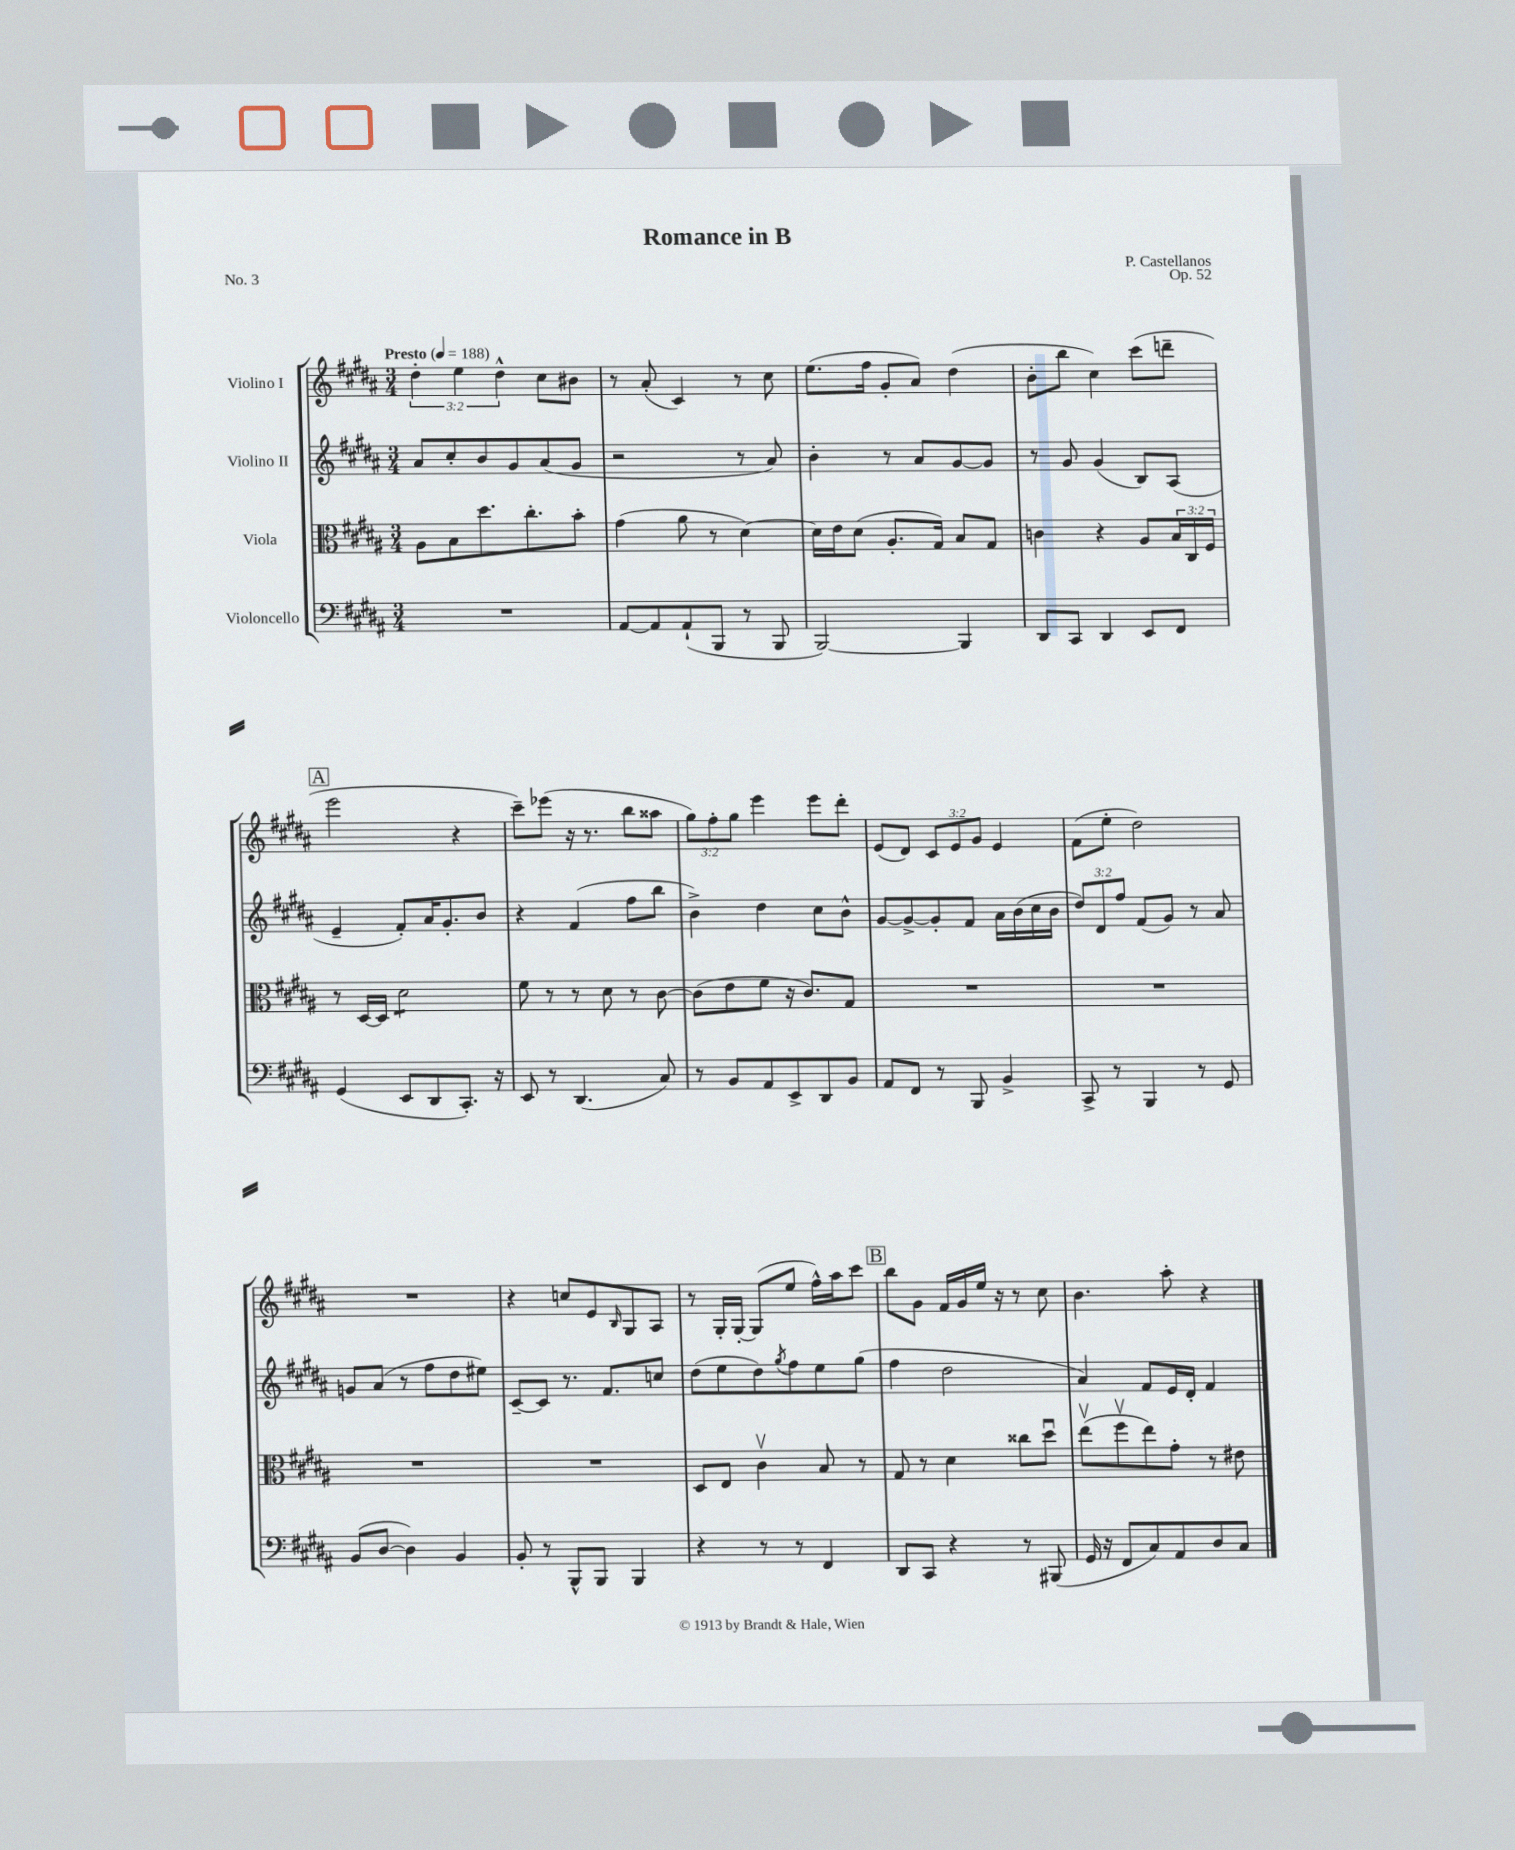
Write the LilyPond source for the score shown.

\header { title = "Romance in B" composer = "P. Castellanos" opus = "Op. 52" piece = "No. 3" }
<<
\new StaffGroup <<
\new Staff = "s0" \with { instrumentName = "Violino I" } {
    \clef treble \key b \major \numericTimeSignature \time 3/4 \override Staff.TupletNumber.text = #tuplet-number::calc-fraction-text \tempo "Presto" 4 = 188
    \tuplet 3/2 { dis''4-. e''4 dis''4-^ } cis''8 bis'8 |
    r8 ais'8-.( cis'4) r8 cis''8 |
    e''8.( fis''16 gis'8-. ais'8) dis''4( |
    b'8-. b''8 cis''4) cis'''8( d'''8-- |
    \mark \markup { \box "A" } e'''2 r4 |
    cis'''8--) ees'''8( r16 r8. b''8 aisis''8 |
    \tuplet 3/2 { gis''8) fis''8-. gis''8 } e'''4 e'''8 dis'''8-. |
    e'8( dis'8) \tuplet 3/2 { cis'8 e'8 gis'8 } e'4 |
    fis'8( e''8-. dis''2) |
    R2. |
    r4 c''8 e'8 \grace { b16 } gis8 ais8 |
    r8 gis16-. gis16~-. gis8( e''8 fis''16-^) ais''16 cis'''8 |
    \mark \markup { \box "B" } b''8 gis'8 fis'16 gis'16 e''16 r16 r8 cis''8 |
    b'4. ais''8-. r4 \bar "|." |
}
\new Staff = "s1" \with { instrumentName = "Violino II" } {
    \clef treble \key b \major \numericTimeSignature \time 3/4 \override Staff.TupletNumber.text = #tuplet-number::calc-fraction-text
    ais'8 cis''8-. b'8 gis'8 ais'8( gis'8 |
    r2 r8 ais'8) |
    b'4-. r8 ais'8 gis'8~ gis'8 |
    r8 gis'8 gis'4( b8) ais8( |
    \mark \markup { \box "A" } e'4-- fis'8-.) ais'16 gis'8.-. b'8 |
    r4 fis'4( fis''8 b''8 |
    b'4->) dis''4 cis''8 b'8-^ |
    gis'8~ gis'8~-> gis'8-. fis'8 ais'16 b'16( cis''16 b'16 |
    \tuplet 3/2 { dis''8) dis'8 fis''8 } fis'8( gis'8) r8 ais'8 |
    g'8 ais'8( r8 fis''8 dis''8 eis''8) |
    cis'8~-- cis'8 r8. fis'8. c''8 |
    dis''8( e''8 dis''8) \acciaccatura { gis''8 } fis''8 e''8 gis''8( |
    \mark \markup { \box "B" } fis''4 dis''2 |
    ais'4) fis'8 e'16 dis'16-. fis'4 \bar "|." |
}
\new Staff = "s2" \with { instrumentName = "Viola" } {
    \clef alto \key b \major \numericTimeSignature \time 3/4 \override Staff.TupletNumber.text = #tuplet-number::calc-fraction-text
    ais8 b8 dis''8. cis''8.-. b'8-. |
    gis'4( ais'8 r8 dis'4~) |
    dis'16 e'16 dis'8( ais8.-. gis16) b8 gis8 |
    c'4 r4 ais8 \tuplet 3/2 { b16 cis16 fis16 } |
    \mark \markup { \box "A" } r8 dis16~ dis16 dis'2:8 |
    fis'8 r8 r8 dis'8 r8 cis'8~ |
    cis'8( e'8 fis'8 r16 cis'8.) gis8 |
    R2. |
    R2. |
    R2. |
    R2. |
    dis8 e8 cis'4\upbow b8 r8 |
    \mark \markup { \box "B" } gis8 r8 dis'4 cisis''8 dis''8\downbow |
    e''8\upbow( fis''8\upbow e''8) gis'8-. r8 eis'8 \bar "|." |
}
\new Staff = "s3" \with { instrumentName = "Violoncello" } {
    \clef bass \key b \major \numericTimeSignature \time 3/4
    R2. |
    ais,8~ ais,8 ais,8-!( b,,8 r8 b,,8 |
    b,,2~) b,,4 |
    dis,8 cis,8 dis,4 e,8 fis,8 |
    \mark \markup { \box "A" } gis,4( e,8 dis,8 cis,8.-.) r16 |
    e,8 r8 dis,4.( cis8) |
    r8 b,8 ais,8 e,8-> dis,8 b,8 |
    ais,8 fis,8 r8 b,,8 b,4-> |
    cis,8-> r8 b,,4 r8 gis,8 |
    b,8( dis8~ dis4) b,4 |
    b,8-. r8 b,,8-^ b,,8 b,,4 |
    r4 r8 r8 fis,4 |
    \mark \markup { \box "B" } dis,8 cis,8 r4 r8 bis,,8( |
    gis,16 r16 fis,8 cis8) ais,8 dis8 cis8 \bar "|." |
}
>>
>>
\layout { \context { \Score \remove "Bar_number_engraver" } }
